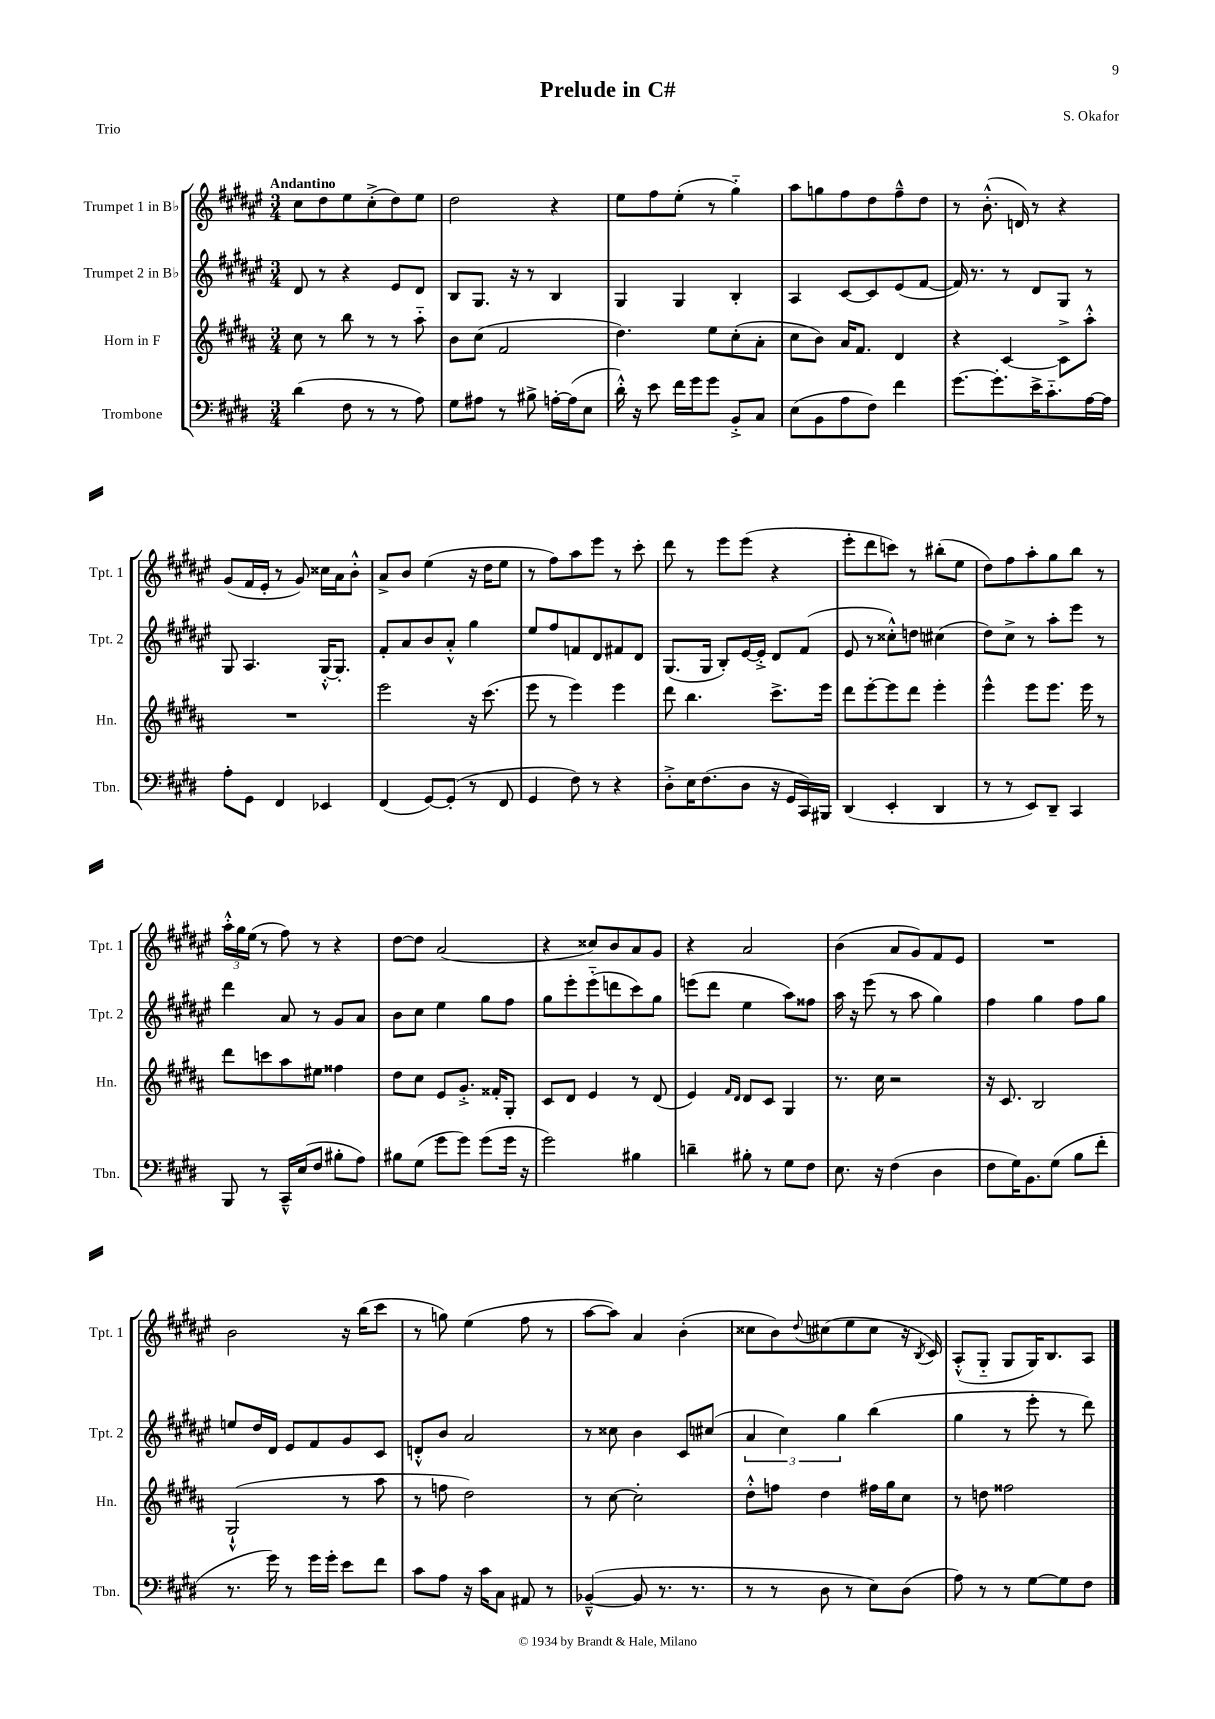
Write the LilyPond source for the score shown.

\header { title = "Prelude in C#" composer = "S. Okafor" piece = "Trio" }
<<
\new StaffGroup <<
\new Staff = "s0" \with { instrumentName = "Trumpet 1 in Bb" shortInstrumentName = "Tpt. 1" } {
    \clef treble \key fis \major \numericTimeSignature \time 3/4 \tempo "Andantino"
    cis''8 dis''8 eis''8 cis''8-.->( dis''8) eis''8 |
    dis''2 r4 |
    eis''8 fis''8 eis''8-.( r8 gis''4-_) |
    ais''8 g''8 fis''8 dis''8 fis''8---^ dis''8 |
    r8 b'8.-.-^( d'16) r8 r4 |
    gis'8( fis'16 eis'16-. r8 gis'8) cisis''16 ais'16 b'8-.-^ |
    ais'8-> b'8 eis''4( r16 dis''16 eis''8 |
    r8 fis''8) ais''8 eis'''8 r8 cis'''8-. |
    dis'''8 r8 eis'''8 eis'''8( r4 |
    eis'''8-. dis'''8 c'''8) r8 bis''8-.( eis''8 |
    dis''8) fis''8 ais''8-. gis''8 b''8 r8 |
    \tuplet 3/2 { ais''16-.-^ gis''16 eis''16( } r8 fis''8) r8 r4 |
    dis''8~ dis''8 ais'2( |
    r4 cisis''8) b'8 ais'8 gis'8 |
    r4 ais'2 |
    b'4( ais'8 gis'8) fis'8 eis'8 |
    R2. |
    b'2 r16 b''16( cis'''8 |
    r8 g''8) eis''4( fis''8 r8 |
    ais''8~ ais''8) ais'4 b'4-.( |
    cisis''8 b'8) \appoggiatura { dis''8 } cis''8( eis''8 cis''8 r16 \acciaccatura { b8 } cis'16) |
    ais8-.-^( gis8-_ gis8 gis16) b8. ais8 \bar "|." |
}
\new Staff = "s1" \with { instrumentName = "Trumpet 2 in Bb" shortInstrumentName = "Tpt. 2" } {
    \clef treble \key fis \major \numericTimeSignature \time 3/4
    dis'8 r8 r4 eis'8 dis'8 |
    b8 gis8. r16 r8 b4 |
    gis4 gis4 b4-. |
    ais4 cis'8~ cis'8 eis'8( fis'8~ |
    fis'16) r8. r8 dis'8 gis8 r8 |
    gis8 ais4. gis16~-.-^ gis8.-. |
    fis'8-. ais'8 b'8 ais'8-.-^ gis''4 |
    eis''8 fis''8 f'8 dis'8 fis'8 dis'8 |
    gis8.( gis16 b8-.) eis'16~ eis'16-.-> dis'8 fis'8( |
    eis'8 r8 cisis''8-.-^) d''8 cis''4( |
    dis''8) cis''8-> r8 ais''8-. eis'''8 r8 |
    dis'''4 ais'8 r8 gis'8 ais'8 |
    b'8 cis''8 eis''4 gis''8 fis''8 |
    gis''8 eis'''8-. eis'''8-_( d'''8 cis'''8) gis''8 |
    e'''8( dis'''8 eis''4 ais''8) fisis''8 |
    ais''16 r16 eis'''8( r8 ais''8 gis''4) |
    fis''4 gis''4 fis''8 gis''8 |
    e''8 dis''16 dis'16 eis'8 fis'8 gis'8 cis'8 |
    d'8-.-^ b'8 ais'2 |
    r8 cisis''8 b'4 cis'8 cis''8( |
    \tuplet 3/2 { ais'4 cis''4) gis''4 } b''4( |
    gis''4 r8 eis'''8-. r8 dis'''8) \bar "|." |
}
\new Staff = "s2" \with { instrumentName = "Horn in F" shortInstrumentName = "Hn." } {
    \clef treble \key b \major \numericTimeSignature \time 3/4
    cis''8 r8 b''8 r8 r8 ais''8-_ |
    b'8 cis''8( fis'2 |
    dis''4.) e''8 cis''8-.( ais'8-. |
    cis''8 b'8) ais'16 fis'8. dis'4 |
    r4 cis'4~ cis'8-> ais''8-.-^ |
    R2. |
    e'''2 r16 cis'''8.( |
    e'''8 r8 e'''4) e'''4 |
    dis'''8 b''4. cis'''8.-> e'''16 |
    dis'''8 e'''8~-. e'''8 dis'''8 e'''4-. |
    e'''4-^ e'''8 e'''8. e'''16 r8 |
    dis'''8 c'''8 ais''8 eis''8 fisis''4 |
    dis''8 cis''8 e'8 gis'8.-.-> fisis'16-. gis8-. |
    cis'8 dis'8 e'4 r8 dis'8( |
    e'4) \grace { fis'16 dis'16 } dis'8 cis'8 gis4 |
    r8. cis''16 r2 |
    r16 cis'8. b2 |
    gis2-!-^( r8 ais''8 |
    r8 f''8 dis''2) |
    r8 cis''8~ cis''2-. |
    dis''8-.-^ f''8 dis''4 fis''16 gis''16 cis''8 |
    r8 d''8 fisis''2 \bar "|." |
}
\new Staff = "s3" \with { instrumentName = "Trombone" shortInstrumentName = "Tbn." } {
    \clef bass \key e \major \numericTimeSignature \time 3/4
    dis'4( fis8 r8 r8 a8) |
    gis8 ais8 r8 bis8-> a16~-. a16( e8 |
    dis'16-.-^) r16 e'8 fis'16 gis'16 gis'8 b,8-.-> cis8 |
    e8( b,8 a8 fis8) fis'4 |
    gis'8.~ gis'8.-. e'16-> cis'8.-_ a16~ a16 |
    a8-. gis,8 fis,4 ees,4 |
    fis,4( gis,8~) gis,8-.( r8 fis,8 |
    gis,4 fis8) r8 r4 |
    dis8-.-> e16 fis8.( dis8 r16 gis,16 cis,16) bis,,16 |
    dis,4( e,4-. dis,4 |
    r8 r8 e,8) dis,8-- cis,4 |
    b,,8 r8 cis,16---^ e16( fis8 bis8-. a8) |
    bis8 gis8( gis'8 gis'8) gis'8( gis'16 r16 |
    gis'2) bis4 |
    d'4-- bis8-. r8 gis8 fis8 |
    e8. r16 fis4( dis4 |
    fis8 gis16) b,8. gis8( b8 fis'8-. |
    r8. gis'16) r8 gis'16 gis'16-. e'8 fis'8 |
    cis'8 a8 r16 cis'16 cis8 ais,8 r8 |
    bes,4~---^( bes,8 r8. r8. |
    r8 r8 dis8 r8 e8) dis8( |
    a8) r8 r8 gis8~ gis8 fis8 \bar "|." |
}
>>
>>
\layout { \context { \Score \remove "Bar_number_engraver" } }
